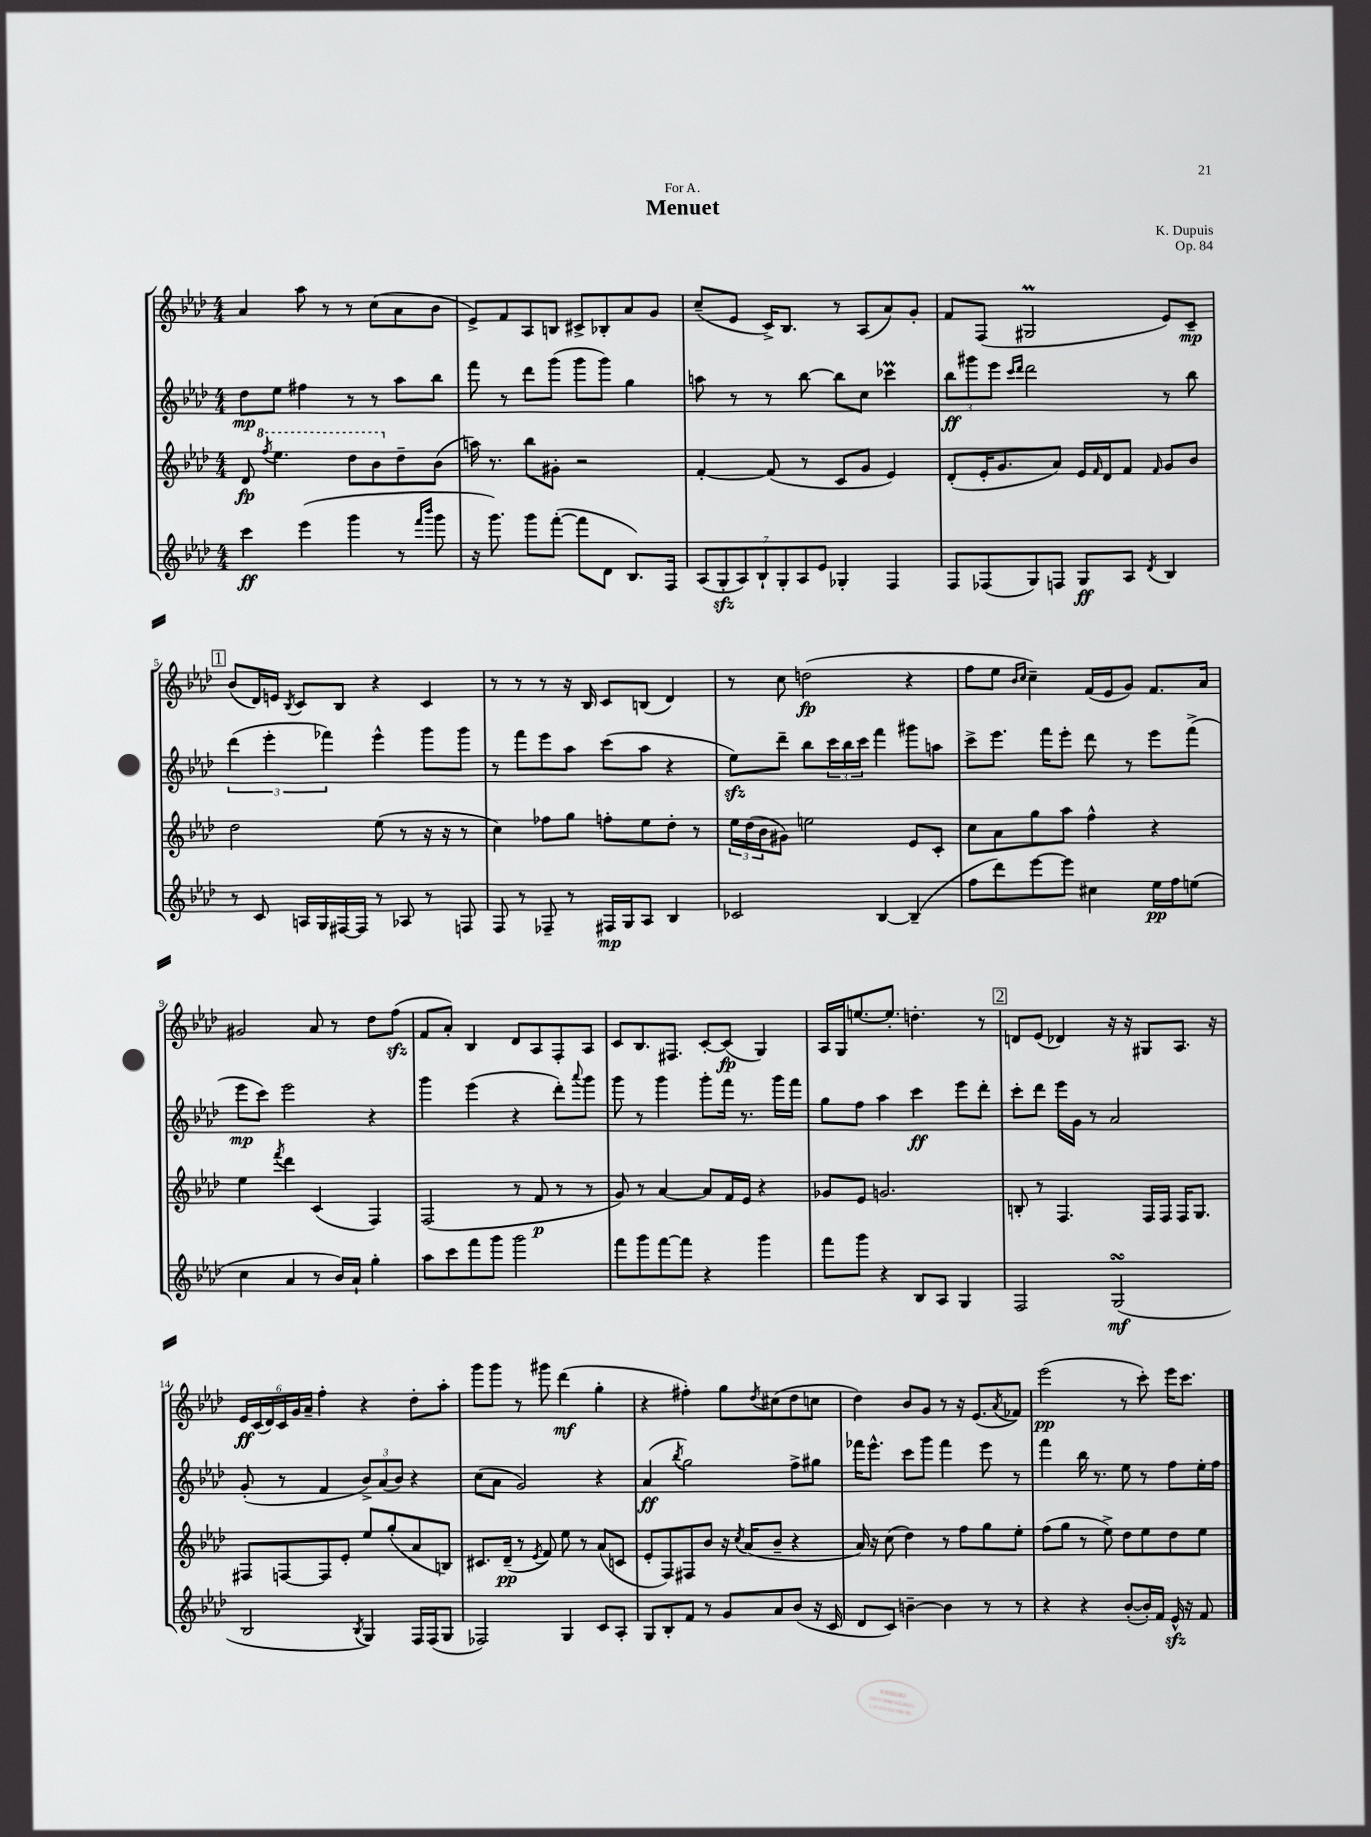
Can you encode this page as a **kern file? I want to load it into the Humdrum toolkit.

**kern	**kern	**kern	**kern
*staff4	*staff3	*staff2	*staff1
*clefG2	*clefG2	*clefG2	*clefG2
*k[b-e-a-d-]	*k[b-e-a-d-]	*k[b-e-a-d-]	*k[b-e-a-d-]
*M4/4	*M4/4	*M4/4	*M4/4
4ccc	8d-	8dd-	4a-
.	8qfff	.	.
.	4.eee-	8ee-	.
(4eee-	.	4ff#	8aa-
.	.	.	8r
4ggg	8ddd-	8r	8r
.	8bb-	8r	(8cc
8r	8dd-~	8aa-	8a-
16qqfff	.	.	.
16qqbbb-	.	.	.
8ggg	(8b-	8bb-	8b-
=	=	=	=
16r	16aa)	8fff	8e-^)
8.ggg)	8.r	.	.
.	.	8r	8f
8ggg	8bb-	8ddd-	8A-
([8fff'	8g#'	(8ggg	8B
8fff]	2r	8ggg	8c#^
8d-	.	8ggg)	8B-'
8.B-)	.	4gg	8a-
.	.	.	8g
16F	.	.	.
=	=	=	=
(14A-	[4f'	8aa	(8cc~
14G'	.	.	.
.	.	8r	8e-
14A-)	.	.	.
14B-`	.	.	.
.	(8f]	8r	16c^)
14G'	.	.	.
.	.	.	8.B-
14A-	.	.	.
.	8r	[8bb-	.
14e-	.	.	.
4G-'	8c	8bb-]	8r
.	8g	8cc	(8A-
4F	4e-)	4ccc-	8a-)
.	.	.	8g'
=	=	=	=
8F	(8d-'	12bb-	8f
.	.	12ggg#	.
(8F-	16e-'	.	(8F
.	.	12eee-	.
.	8.g	.	.
.	.	16qqccc	.
.	.	16qqddd-	.
8G)	.	2ddd-	2G#
8F	8a-)	.	.
8G	16e-	.	.
.	16qqf	.	.
.	16d-	.	.
8A-	8f	.	.
8qd-	16qqf	.	.
4B-	8g	8r	8e-)
.	8b-	8bb-	8c~
=	=	=	=
8r	2dd-	(6ddd-	(8b-
8c	.	.	16d-)
.	.	6eee-'	.
.	.	.	16e
.	.	.	8qB-
16A	.	.	8c
16G	.	.	.
.	.	6fff-)	.
[16F#	.	.	8B-
16F#]	.	.	.
8r	(8ee-	4eee-^^	4r
8A-	8r	.	.
8r	16r	8ggg	4c
.	16r	.	.
8F	8r	8ggg	.
=	=	=	=
8F	4cc)	8r	8r
8r	.	8fff	8r
8F-~	8ff-	8eee-	8r
8r	8gg	8aa-	16r
.	.	.	16B-
16F#	8ff'	(8ccc	8c
16G	.	.	.
8A-	8ee-	8aa-	(8B
4B-	8dd-'	4r	4d-)
.	8r	.	.
=	=	=	=
2c-	24ee-	8ee-)	8r
.	(24dd-	.	.
.	24b-	.	.
.	8g#)	8ddd-~	8cc
.	2ee	8bb-	(2dd
.	.	24ccc	.
.	.	24bb-	.
.	.	24ccc	.
[4B-	.	4fff	.
(4B-~]	8e-	8ggg#	4r
.	8c'	8aa	.
=	=	=	=
8ff	8cc	8ccc^	8ff
8ddd-)	8a-	8.eee-	8ee-
.	.	.	16qqb-
.	.	.	16qqcc
[8eee-	8gg	.	4cc~)
.	.	16fff	.
8eee-]	8aa-	8eee-'	.
4cc#	4ff^^	8ddd-	(16f
.	.	.	16e-
.	.	8r	8g)
16ee-	4r	8eee-	8.f
16ff	.	.	.
(8ee	.	(8fff^	.
.	.	.	16a-
=	=	=	=
4cc	4ee-	8eee-	2g#
.	.	8ccc)	.
.	8qfff	.	.
4a-	4ddd-	2eee-	.
8r	(4c	.	8a-
16b-)	.	.	8r
16a-`	.	.	.
4gg'	4F)	4r	8dd-
.	.	.	(8ff
=	=	=	=
8aa-	(2F	4ggg	8f
8ccc	.	.	8a-')
8fff	.	(4eee-	4B-
8ggg	.	.	.
2ggg	8r	4r	8d-
.	8f	.	8A-
.	8r	8ddd-')	8F'
.	.	8qqaaa-	.
.	8r	8ggg	8A-
=	=	=	=
8fff	8g)	8ggg	8c
8ggg	8r	8r	8.B-
[8fff	[4a-	4ggg	.
.	.	.	8.F#
8fff]	.	.	.
4r	8a-]	8ggg'	[8c'
.	16f	16fff	(8c]
.	16e-	8.r	.
4ggg	4r	.	4G)
.	.	16ggg	.
.	.	16fff	.
=	=	=	=
8fff	8g-	8gg	16A-
.	.	.	16G
8ggg	8e-	8ff	[8.ee
4r	2.g	4aa-	.
.	.	.	8.ee']
8B-	.	4ccc	4.dd'
8A-	.	.	.
4G	.	8eee-	.
.	.	8ddd-'	8r
=	=	=	=
2F	8B'	8ccc'	8d
.	8r	8ddd-	(8e-
.	4.F	16eee-	4d-)
.	.	16g	.
.	.	8r	.
(2G	.	2a-	16r
.	.	.	16r
.	16F	.	8G#
.	16F	.	.
.	16F	.	8.A-
.	8.G	.	.
.	.	.	16r
=	=	=	=
2B-	8F#	(8g'	24e-
.	.	.	(24c
.	.	.	24d-)
.	[8F	8r	24c
.	.	.	24g
.	.	.	24a-~
.	8F]	4f	4ff'
.	8e-'	.	.
8qB-	.	.	.
4G)	8ee-	12b-^)	4r
.	.	(12a-	.
.	(8gg'	.	.
.	.	12b-)	.
16F	8a-	4r	8dd-'
(16F	.	.	.
8G	8B)	.	8aa-'
=	=	=	=
2F-)	8.c#	(8cc	8ggg
.	.	8a-	8ggg
.	(16d-~	.	.
.	8r	2g)	8r
.	8qe-	.	.
.	8f)	.	8ggg#
4G	8ee-	.	(4ddd-
.	8r	.	.
8c	(8a-	4r	4gg'
8A-'	8c	.	.
=	=	=	=
8G	8e-'	(4a-	4r
8B-'	8F)	.	.
.	.	8qbb-	.
8f	8F#	2gg)	4ff#')
8r	8b-	.	.
8g	16r	.	8gg
.	8qcc	.	.
.	(16a-	.	.
.	.	.	8qdd-
8a-	8b-~	.	(8cc#
(8b-	4r	8ff^	8dd-
16r	.	8gg#	8cc
16c	.	.	.
=	=	=	=
8d-	16a-)	16fff-	4dd-)
.	16r	8.eee-^^	.
8c)	(8cc	.	.
[4b~	4dd-)	8ccc	8b-
.	.	8ggg	8g
4b]	8r	4fff-	8r
.	8ff	.	16r
.	.	.	(8.e-
8r	8gg	8eee-	.
.	.	.	8qa-
8r	8ee-'	8r	8f-)
=	=	=	=
4r	(8ff	4fff	(2eee-
.	8gg	.	.
4r	8r	16bb-	.
.	.	8.r	.
.	8ee-^)	.	.
([8b-'	8dd-	8ee-	8r
16b-'])	8ee-	8r	8ccc')
16f	.	.	.
16e-^^	8dd-	8ff	16eee-
16r	.	.	8.ccc
8f	8ee-	16ee-'	.
.	.	16ff	.
==	==	==	==
*-	*-	*-	*-
